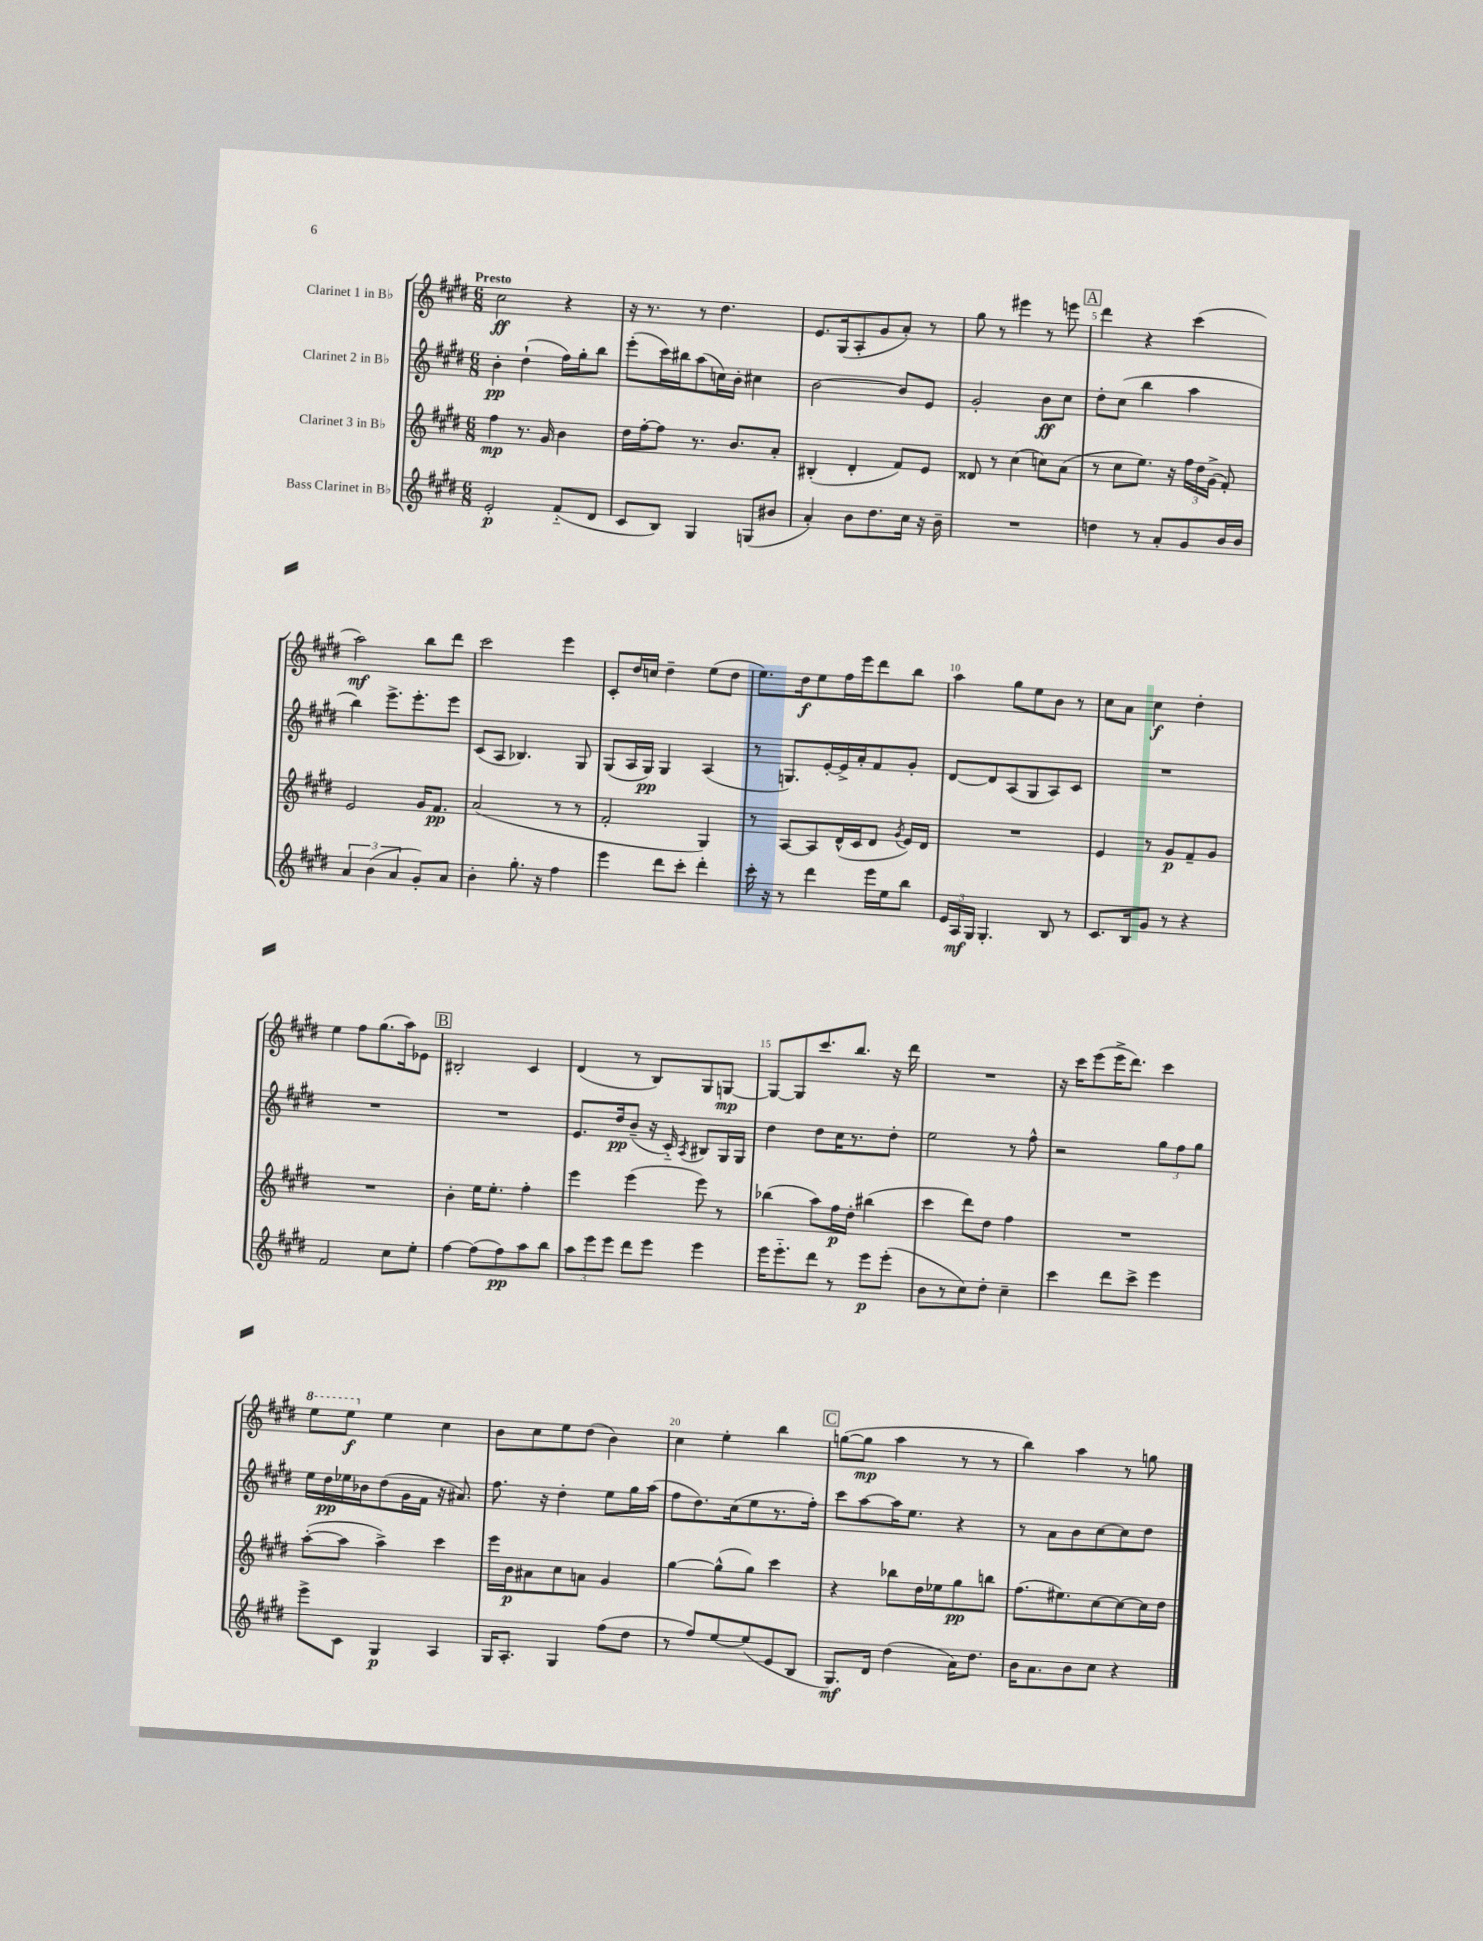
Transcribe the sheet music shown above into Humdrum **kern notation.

**kern	**kern	**kern	**kern
*staff4	*staff3	*staff2	*staff1
*clefG2	*clefG2	*clefG2	*clefG2
*k[f#c#g#d#]	*k[f#c#g#d#]	*k[f#c#g#d#]	*k[f#c#g#d#]
*M6/8	*M6/8	*M6/8	*M6/8
2e'	4ff#	4b'	2cc#
.	8.r	(4dd#`	.
.	16g#	.	.
(8f#'~	4b	16ff#)	4r
.	.	16gg#'	.
8d#	.	8bb	.
=	=	=	=
8c#	16dd#	(8eee'	16r
.	[16ff#'	.	8.r
8B)	8ff#]	16ccc#)	.
.	.	16bb#	.
4G#	8.r	(8aa	8r
.	.	16cc)	4.dd#
.	8.b	16b'	.
(8G	.	4cc#	.
8b#	8a'	.	.
=	=	=	=
4a')	(4B#'	[2b	8.e
.	.	.	(16G#
8b	4d#'	.	8A'
8.dd#	.	.	8g#
.	8f#)	8b]	8a')
16cc#	.	.	.
16r	8e	8e	8r
16b~	.	.	.
=	=	=	=
2.r	8d##	2g#'	8gg#
.	8r	.	8r
.	(4cc#	.	4eee#
.	8cc)	8b	8r
.	(8a	8cc#	8eee
=	=	=	=
4dd	8r	8dd#'	4ddd#
.	8cc#	(8cc#	.
8r	8.ee)	4bb	4r
8a'	.	.	.
.	16r	.	.
8g#	24ff#	4aa	(4ccc#
.	24dd#	.	.
.	(24g#^	.	.
16b	8f#')	.	.
16b	.	.	.
=	=	=	=
6a	2e	4bb)	2aa)
(6b	.	.	.
.	.	8.eee^	.
6a	.	.	.
.	.	8.eee'	.
8g#')	16g#	.	8bb
.	8.f#	.	.
8a	.	8eee	8ddd#
=	=	=	=
4b'	(2a	(8c#	2ccc#
.	.	8A	.
8.gg#'	.	4.B-)	.
16r	.	.	.
4ff#	8r	.	4eee
.	8r	8G#	.
=	=	=	=
4eee	2f#'	(8G#	8c#'
.	.	16A	16dd#
.	.	16G#)	16cc
8ddd#	.	4G#	4dd#~
8ccc#'	.	.	.
4ddd#'	4G#)	(4A	(8ee
.	.	.	8dd#
=	=	=	=
16ccc#'	8r	8r	8.ee)
16r	.	.	.
8r	[8A	8.G)	.
.	.	.	16dd#
4ddd#	8A]	.	8ee
.	.	[16e'	.
.	(16d#^^	16e^]	16ff#
.	16c#	16a'	16eee
16eee	8d#	8f#	8ddd#
16ee	.	.	.
.	8qg#	.	.
8bb	16e)	8g#'	8bb
.	16d#	.	.
=	=	=	=
24e	2.r	[8d#	4aa
24A	.	.	.
24G#	.	.	.
4.G#'	.	8d#]	.
.	.	(8A	8gg#
.	.	8G#	8ee
8B	.	8A)	8b
8r	.	8c#	8r
=	=	=	=
8.c#	4e	2.r	8cc#
.	.	.	8a
16B	.	.	.
8g#	8r	.	4cc#
8r	8g#	.	.
4r	8f#~	.	4dd#'
.	8g#	.	.
=	=	=	=
2f#	2.r	2.r	4ee
.	.	.	8ff#
.	.	.	(8.gg#
8cc#	.	.	.
.	.	.	16aa)
8ee'	.	.	8e-
=	=	=	=
[4ff#	4b'	2.r	2B#'
(8ff#]	16ee	.	.
.	8.ee'	.	.
8ff#)	.	.	.
8aa	4ff#'	.	4c#
8bb	.	.	.
=	=	=	=
12aa	4eee	8.e	(4d#
12eee	.	.	.
12eee	.	.	.
.	.	16dd#	.
8ddd#	(4eee	(8b~	8r
8eee	.	16r	8B)
.	.	16c#'~)	.
.	.	8qA	.
4eee	8eee)	8B#	8G#
.	8r	16G#	[8G
.	.	16G#	.
=	=	=	=
16eee	(4bb-	4dd#	8G_
8.eee'~	.	.	.
.	.	.	8G]
8ddd#	8aa)	8dd#	8.ccc#
8r	16ff#	16cc#	.
.	16dd#'	8.r	8.bb
8eee	(4bb#	.	.
(8eee'	.	8dd#'	16r
.	.	.	16ddd#
=	=	=	=
8b	4ccc#	2ee	2.r
8r	.	.	.
8cc#)	8ddd#)	.	.
8dd#'	8dd#	.	.
4cc#~	4ff#	8r	.
.	.	8ff#^^	.
=	=	=	=
4ccc#	2.r	2r	16r
.	.	.	16ccc#
.	.	.	(8eee
8ddd#	.	.	16eee^
.	.	.	8.ddd#)
8ccc#^	.	.	.
4eee	.	12gg#	4ccc#
.	.	12ff#	.
.	.	12gg#	.
=	=	=	=
8eee^	([8aa'	16ee	8eee
.	.	16dd#	.
8c#	8aa]	16ee-	8eee
.	.	16b-	.
4G#	4aa^)	(8dd#	4ee
.	.	16g#	.
.	.	16f#	.
4A	4ccc#	16r	4cc#
.	.	8.a#)	.
=	=	=	=
16G#	16eee	8.ff#	8b
8.A'	16b	.	.
.	8a#	.	8cc#
.	.	16r	.
4G#	8cc#	4dd#'	8ee
.	8a	.	(8dd#
(8ff#	4g#	8ee	4b)
8dd#	.	16gg#	.
.	.	(16aa	.
=	=	=	=
8r	[4gg#	8ff#	4cc#
8ff#)	.	8.dd#)	.
[8ee	(8gg#^^]	.	4ee'
.	.	(16cc#	.
(8ee]	8gg#)	8ee	.
8e	4ccc#	8.r	4bb
8B	.	.	.
.	.	16ff#')	.
=	=	=	=
8.G#)	4r	8ccc#	([8gg
.	.	[8aa	8gg]
16d#	.	.	.
(4dd#	8bb-	16aa]	4aa
.	.	8.ee	.
.	16dd#	.	.
.	16ee-	.	.
16a)	8gg#	4r	8r
8.dd#	.	.	.
.	8bb	.	8r
=	=	=	=
16b	(8.ff#	8r	4bb)
8.a	.	.	.
.	.	8a	.
.	8.ee#)	.	.
8b	.	8b	4aa
8cc#	[8cc#	[8cc#	.
4r	8cc#_	8cc#]	8r
.	16cc#]	8dd#	8gg
.	16dd#	.	.
==	==	==	==
*-	*-	*-	*-
